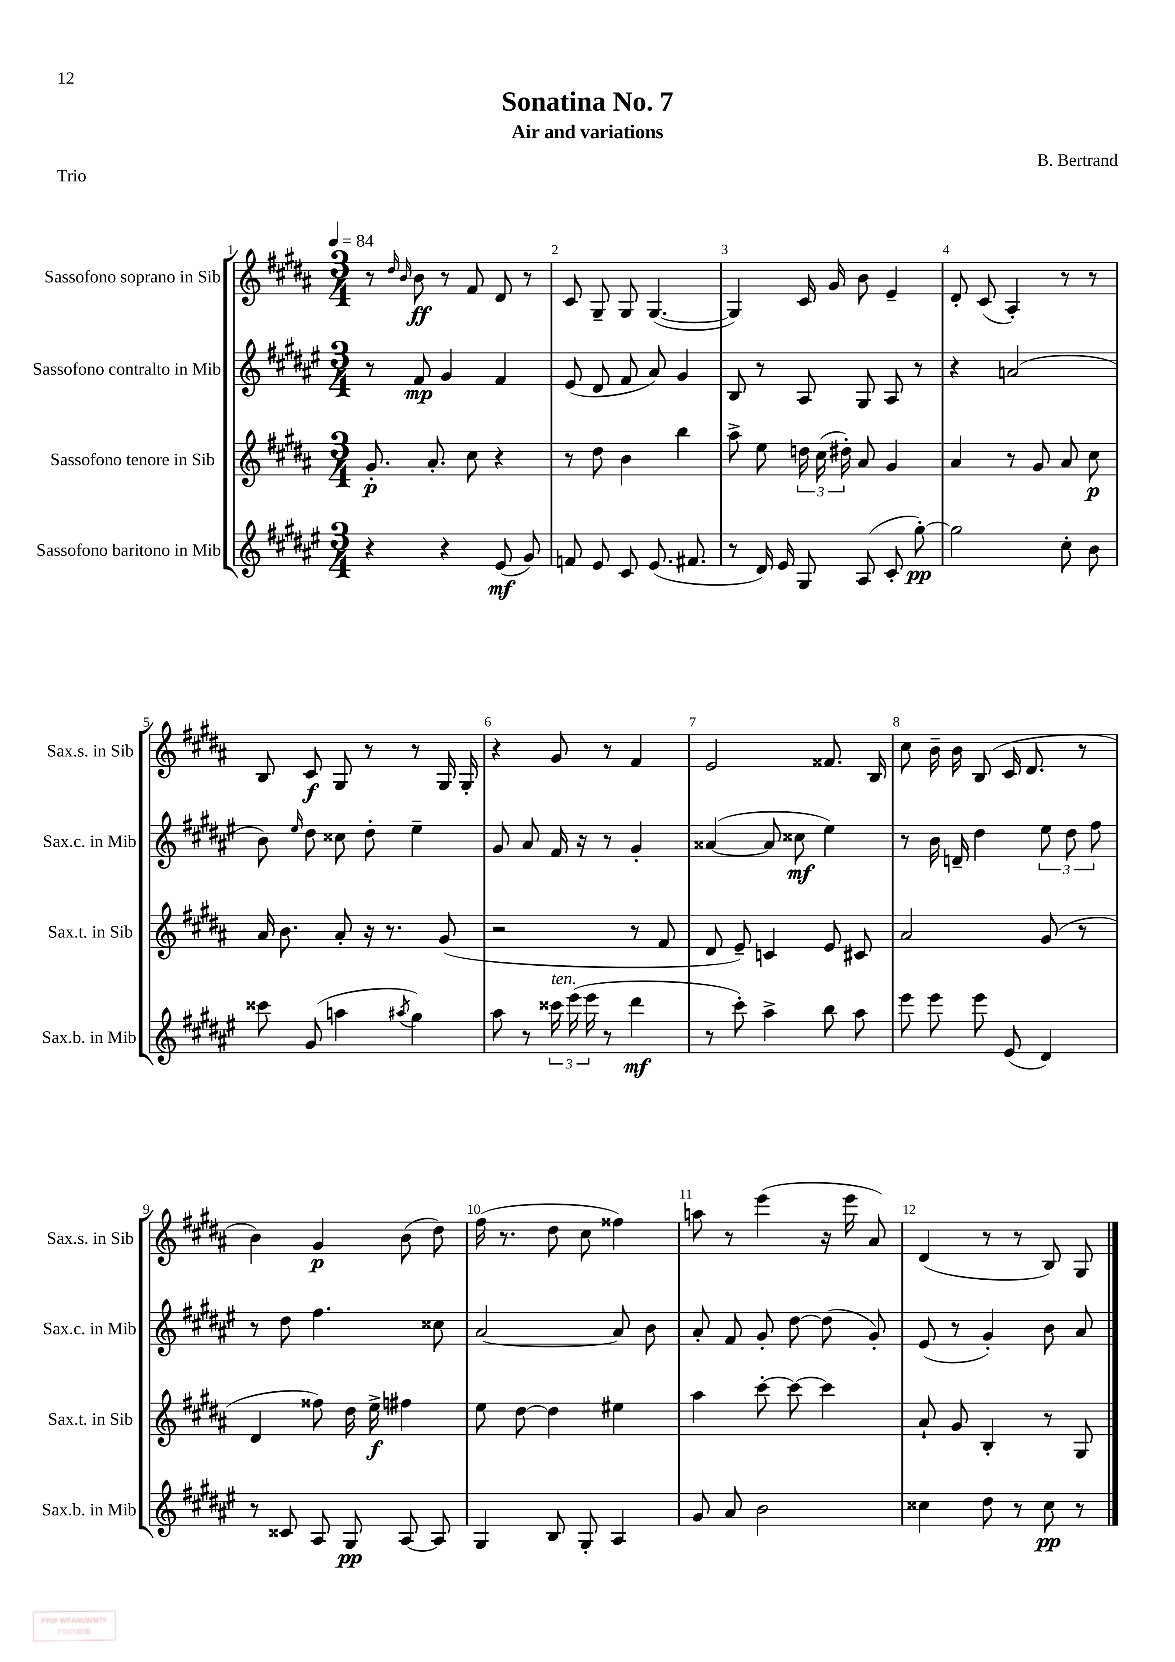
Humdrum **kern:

**kern	**kern	**kern	**kern
*staff4	*staff3	*staff2	*staff1
*clefG2	*clefG2	*clefG2	*clefG2
*k[f#c#g#d#a#e#]	*k[f#c#g#d#a#]	*k[f#c#g#d#a#e#]	*k[f#c#g#d#a#]
*M3/4	*M3/4	*M3/4	*M3/4
*MM84	*MM84	*MM84	*MM84
4r	8.g#'	8r	8r
.	.	.	16qqdd#
.	.	.	16qqb
.	.	8f#	8b
.	8.a#'	.	.
4r	.	4g#	8r
.	8cc#	.	8f#
(8e#	4r	4f#	8d#
8g#)	.	.	8r
=	=	=	=
8f	8r	(8e#	8c#
8e#	8dd#	8d#	8G#~
8c#	4b	8f#	8G#
(8.e#	.	8a#)	([4.G#
.	4bb	4g#	.
8.f#	.	.	.
=	=	=	=
8r	8aa#^	8B	4G#])
16d#)	8ee	8r	.
16e#	.	.	.
8G#	24dd	8A#	16c#
.	(24cc#	.	.
.	.	.	16g#
.	24dd#')	.	.
(8A#	8a#	8G#	8b
8c#'	4g#	8A#	4e~
[8gg#')	.	8r	.
=	=	=	=
2gg#]	4a#	4r	8d#'
.	.	.	(8c#
.	8r	(2a	4A#')
.	8g#	.	.
8cc#'	8a#	.	8r
8b	8cc#	.	8r
=	=	=	=
8ccc##	16a#	8b)	8B
.	8.b	.	.
.	.	16qqee#	.
(8g#	.	8dd#	8c#
4aa	8a#'	8cc##	8G#
.	16r	8dd#'	8r
.	8.r	.	.
8qaa#	.	.	.
4gg#)	.	4ee#~	8r
.	(8g#	.	16G#
.	.	.	16G#'
=	=	=	=
8aa#	2r	8g#	4r
8r	.	8a#	.
24ccc##	.	16f#	8g#
(24eee#	.	.	.
.	.	16r	.
24eee#	.	.	.
8r	.	8r	8r
4ddd#	8r	4g#'	4f#
.	8f#	.	.
=	=	=	=
8r	8d#	([4a##	2e
8ccc#')	8e~)	.	.
4aa#^	4c	8a##]	.
.	.	8cc##	.
8bb	8e	4ee#)	8.f##
8aa#	8c#	.	.
.	.	.	16B
=	=	=	=
8eee#	2a#	8r	8cc#
8eee#	.	16b	16b~
.	.	16d~	16b
8eee#	.	4dd#	(8B
(8e#	.	.	16c#
.	.	.	8.d#
4d#)	(8g#	12ee#	.
.	.	12dd#	.
.	8r	.	8r
.	.	12ff#	.
=	=	=	=
8r	4d#	8r	4b)
8c##	.	8dd#	.
8A#	8ff##)	4.ff#	4g#
8G#	16dd#	.	.
.	16ee^	.	.
[8A#	4ff#	.	(8b
8A#]	.	8cc##	8dd#)
=	=	=	=
4G#	8ee	[2a#	(16ff#
.	.	.	8.r
.	[8dd#	.	.
8B	4dd#]	.	8dd#
8G#'	.	.	8cc#
4A#	4ee#	8a#]	4ff##)
.	.	8b	.
=	=	=	=
8g#	4aa#	8a#'	8aa
8a#	.	8f#	8r
2b	[8ccc#'	8g#'	(4eee
.	8ccc#_	[8dd#	.
.	4ccc#]	(8dd#]	16r
.	.	.	16eee
.	.	8g#')	8a#)
=	=	=	=
4cc##	8a#`	(8e#	(4d#
.	8g#	8r	.
8dd#	4B'	4g#')	8r
8r	.	.	8r
8cc##	8r	8b	8B)
8r	8G#	8a#	8G#
==	==	==	==
*-	*-	*-	*-
